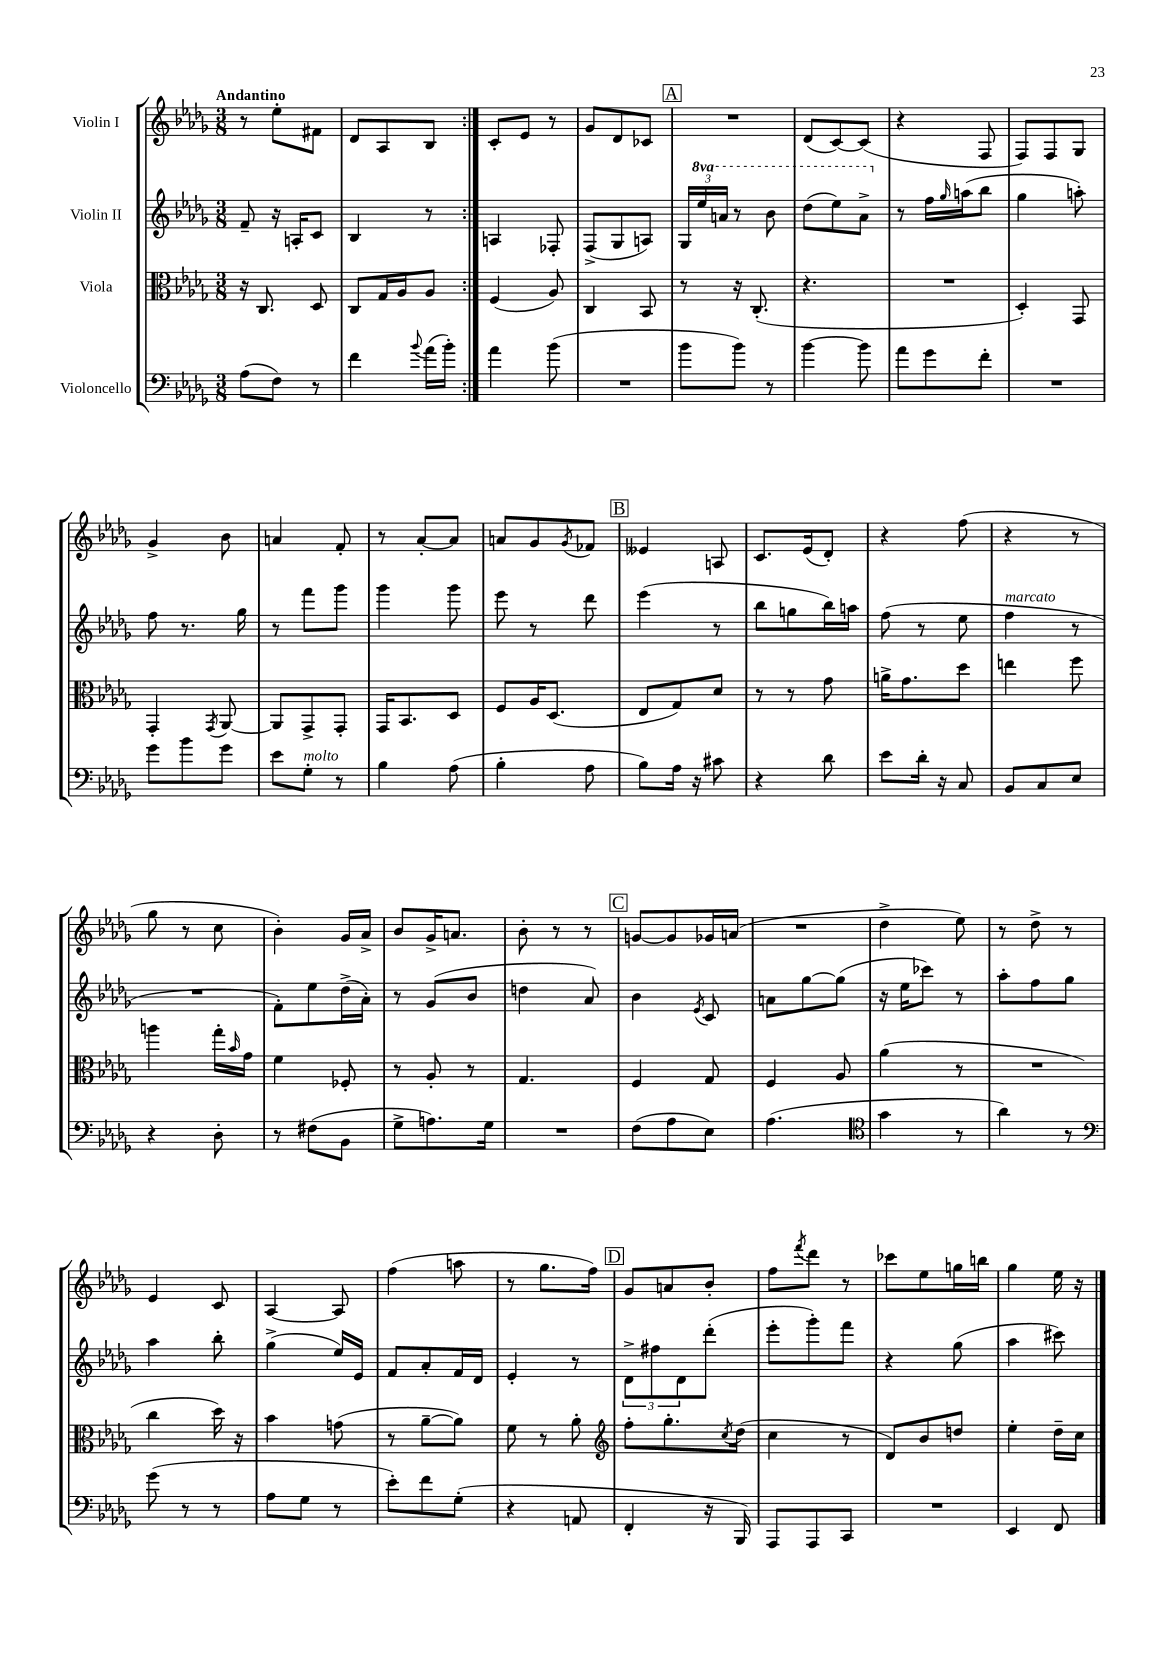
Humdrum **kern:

**kern	**kern	**kern	**kern
*part4	*part3	*part2	*part1
*staff4	*staff3	*staff2	*staff1
*I"Violoncello	*I"Viola	*I"Violin II	*I"Violin I
*clefF4	*clefC3	*clefG2	*clefG2
*k[b-e-a-d-g-]	*k[b-e-a-d-g-]	*k[b-e-a-d-g-]	*k[b-e-a-d-g-]
*M3/8	*M3/8	*M3/8	*M3/8
=1	=1	=1	=1
!	!	!	!LO:TX:a:B:t=Andantino
(8A-\L	16r	8f~/	8r
.	8.C/	.	.
8F\J)	.	16r	8ee-'\L
.	.	16An'/KL	.
8r	8D-/	8c/J	8f#X\J
=2	=2	=2	=2
4f\	8C/L	4B-/	8d-/L
.	16G-/L	.	8A-/
.	16A-/J	.	.
8qqb-/	.	.	.
(16a-\LL	8A-/J	8r	8B-/J
16b-'\JJ)	.	.	.
=3:|!	=3:|!	=3:|!	=3:|!
4a-\	(4F/	4An/	8c'/L
.	.	.	8e-/J
(8b-\	8A-/)	8F-X'/	8r
=4	=4	=4	=4
4.r	4C/	(8F^/L	8g-/L
.	.	8G-/	8d-/
.	8BB-/	8An/J)	8c-X/J
!!LO:REH:place=s1:t=A
=5	=5	=5	=5
8b-\L	8r	24G-/LL	4.r
*	*	*8va	*
.	.	24eee-/	.
.	.	24aan/JJ	.
8b-\J)	16r	8r	.
.	(8.C'/	.	.
8r	.	8bb-\	.
=6	=6	=6	=6
[4b-\	4.r	(8ddd-\L	(8d-/L
.	.	8eee-\)	[8c/)
8b-\]	.	8aa-^\J	(8c/J]
=7	=7	=7	=7
*	*	*X8va	*
8a-\L	4.r	8r	4r
8g-\	.	16ff\LL	.
.	.	16qqgg-/	.
.	.	(16aan\J	.
8f'\J	.	8bb-\J	8F/
=8	=8	=8	=8
4.r	4D-'/)	4gg-\	8F/L)
.	.	.	8F/
.	8GG-/	8aan'\)	8G-/J
!!LO:LB:g=z
=9	=9	=9	=9
8g-\L	4GG-'/	8ff\	4g-^/
8b-\	.	8.r	.
.	8qGG-/	.	.
8g-\J	[8AA-/	.	8b-\
.	.	16gg-\	.
=10	=10	=10	=10
8e-\L	8AA-/L]	8r	4an/
!LO:TX:a:i:t=molto	!	!	!
8G-'\J	8GG-^/	8fff\L	.
8r	8GG-'/J	8ggg-\J	8f'/
=11	=11	=11	=11
4B-\	16GG-/KL	4ggg-\	8r
.	8.BB-/	.	.
.	.	.	[8a-'/L
(8A-\	8D-/J	8ggg-\	8a-/J]
=12	=12	=12	=12
4B-'\	8F/L	8eee-\	8an/L
.	16A-/K	8r	8g-/
.	(8.D-/J	.	.
.	.	.	8qg-/
8A-\	.	8ddd-\	8f-X/J
!!LO:REH:place=s1:t=B
=13	=13	=13	=13
8B-\L)	8E-/L	(4eee-\	4e--X/
16A-\Jk	8G-/)	.	.
16r	.	.	.
8c#X\	8d-/J	8r	8An/
=14	=14	=14	=14
4r	8r	8bb-\L	8.c/L
.	8r	8ggn\	.
.	.	.	(16e-/k
8d-\	8g-\	16bb-\L)	8d-'/J)
.	.	16aan\JJ	.
=15	=15	=15	=15
8e-\L	16an^\KL	(8ff\	4r
.	8.g-\	.	.
16d-'\Jk	.	8r	.
16r	.	.	.
8C/	8dd-\J	8ee-\	(8ff\
=16	=16	=16	=16
!	!	!LO:TX:a:i:t=marcato	!
8BB-/L	4een\	4ff\	4r
8C/	.	.	.
8E-/J	8ff\	8r	8r
!!LO:LB:g=z
=17	=17	=17	=17
4r	4aan\	4.r	8gg-\
.	.	.	8r
8D-'\	16gg-'\LL	.	8cc\
.	16qqb-/	.	.
.	16g-\JJ	.	.
=18	=18	=18	=18
8r	4f\	8f'\L)	4b-'\)
(8F#X\L	.	8ee-\	.
8BB-\J	8F-X'/	(16dd-^\L	16g-/LL
.	.	16a-'\JJ)	16a-^/JJ
=19	=19	=19	=19
8G-^\L	8r	8r	8b-/L
8.An\)	8A-'/	(8g-/L	16g-^/K
.	.	.	8.an/J
.	8r	8b-/J	.
16G-\Jk	.	.	.
=20	=20	=20	=20
4.r	4.G-/	4ddn\	8b-'\
.	.	.	8r
.	.	8a-/)	8r
!!LO:REH:place=s1:t=C
=21	=21	=21	=21
(8F\L	4F/	4b-\	[8gn/L
8A-\	.	.	8g/]
.	.	8qe-/	.
8E-\J)	8G-/	8c/	16g-X/L
.	.	.	(16an/JJ
=22	=22	=22	=22
(4.A-\	4F/	8an\L	4.r
.	.	[8gg-\	.
.	8A-/	(8gg-\J]	.
=23	=23	=23	=23
*clefC4	*	*	*
4g-\	(4a-\	16r	4dd-^\
.	.	16ee-\KL	.
.	.	8ccc-X\J)	.
8r	8r	8r	8ee-\)
=24	=24	=24	=24
4a-\)	4.r	8aa-'\L	8r
.	.	8ff\	8dd-^\
8r	.	8gg-\J	8r
!!LO:LB:g=z
=25	=25	=25	=25
*clefF4	*	*	*
(8g-\	4cc\	4aa-\	4e-/
8r	.	.	.
8r	16dd-\)	8bb-'\	8c/
.	16r	.	.
=26	=26	=26	=26
8A-\L	4b-\	(4gg-^\	[4A-/
8G-\J	.	.	.
8r	(8gn\	16ee-/LL)	8A-/]
.	.	16e-/JJ	.
=27	=27	=27	=27
8e-'\L)	8r	8f/L	(4ff\
8f\	[8a-~\L	8a-'/	.
(8G-'\J	8a-\J])	16f/L	8aan\
.	.	16d-/JJ	.
=28	=28	=28	=28
4r	8f\	4e-'/	8r
.	8r	.	8.gg-\L
8AAn/	8a-'\	8r	.
.	.	.	16ff\Jk)
!!LO:REH:place=s1:t=D
=29	=29	=29	=29
*	*clefG2	*	*
4FF'/	8ff'\L	12d-^\L	8g-/L
.	.	12ff#X\	.
.	8.gg-'\	.	8an/
.	.	12d-\	.
16r	.	(8ddd-'\J	8b-'/J
.	8qcc/	.	.
16BBB-/)	(16dd-\Jk	.	.
=30	=30	=30	=30
8AAA-/L	4cc\	8eee-'\L	8ff\L
.	.	.	8qfff/
8AAA-/	.	8ggg-'\)	8ddd-\J
8CC/J	8r	8fff\J	8r
=31	=31	=31	=31
4.r	8d-/L)	4r	8ccc-X\L
.	8b-/	.	8ee-\
.	8ddn/J	(8gg-\	16ggn\L
.	.	.	16bbn\JJ
=32	=32	=32	=32
4EE-/	4ee-'\	4aa-\	4gg-\
8FF/	16dd-~\LL	8ccc#X\)	16ee-\
.	16cc\JJ	.	16r
==	==	==	==
*-	*-	*-	*-
